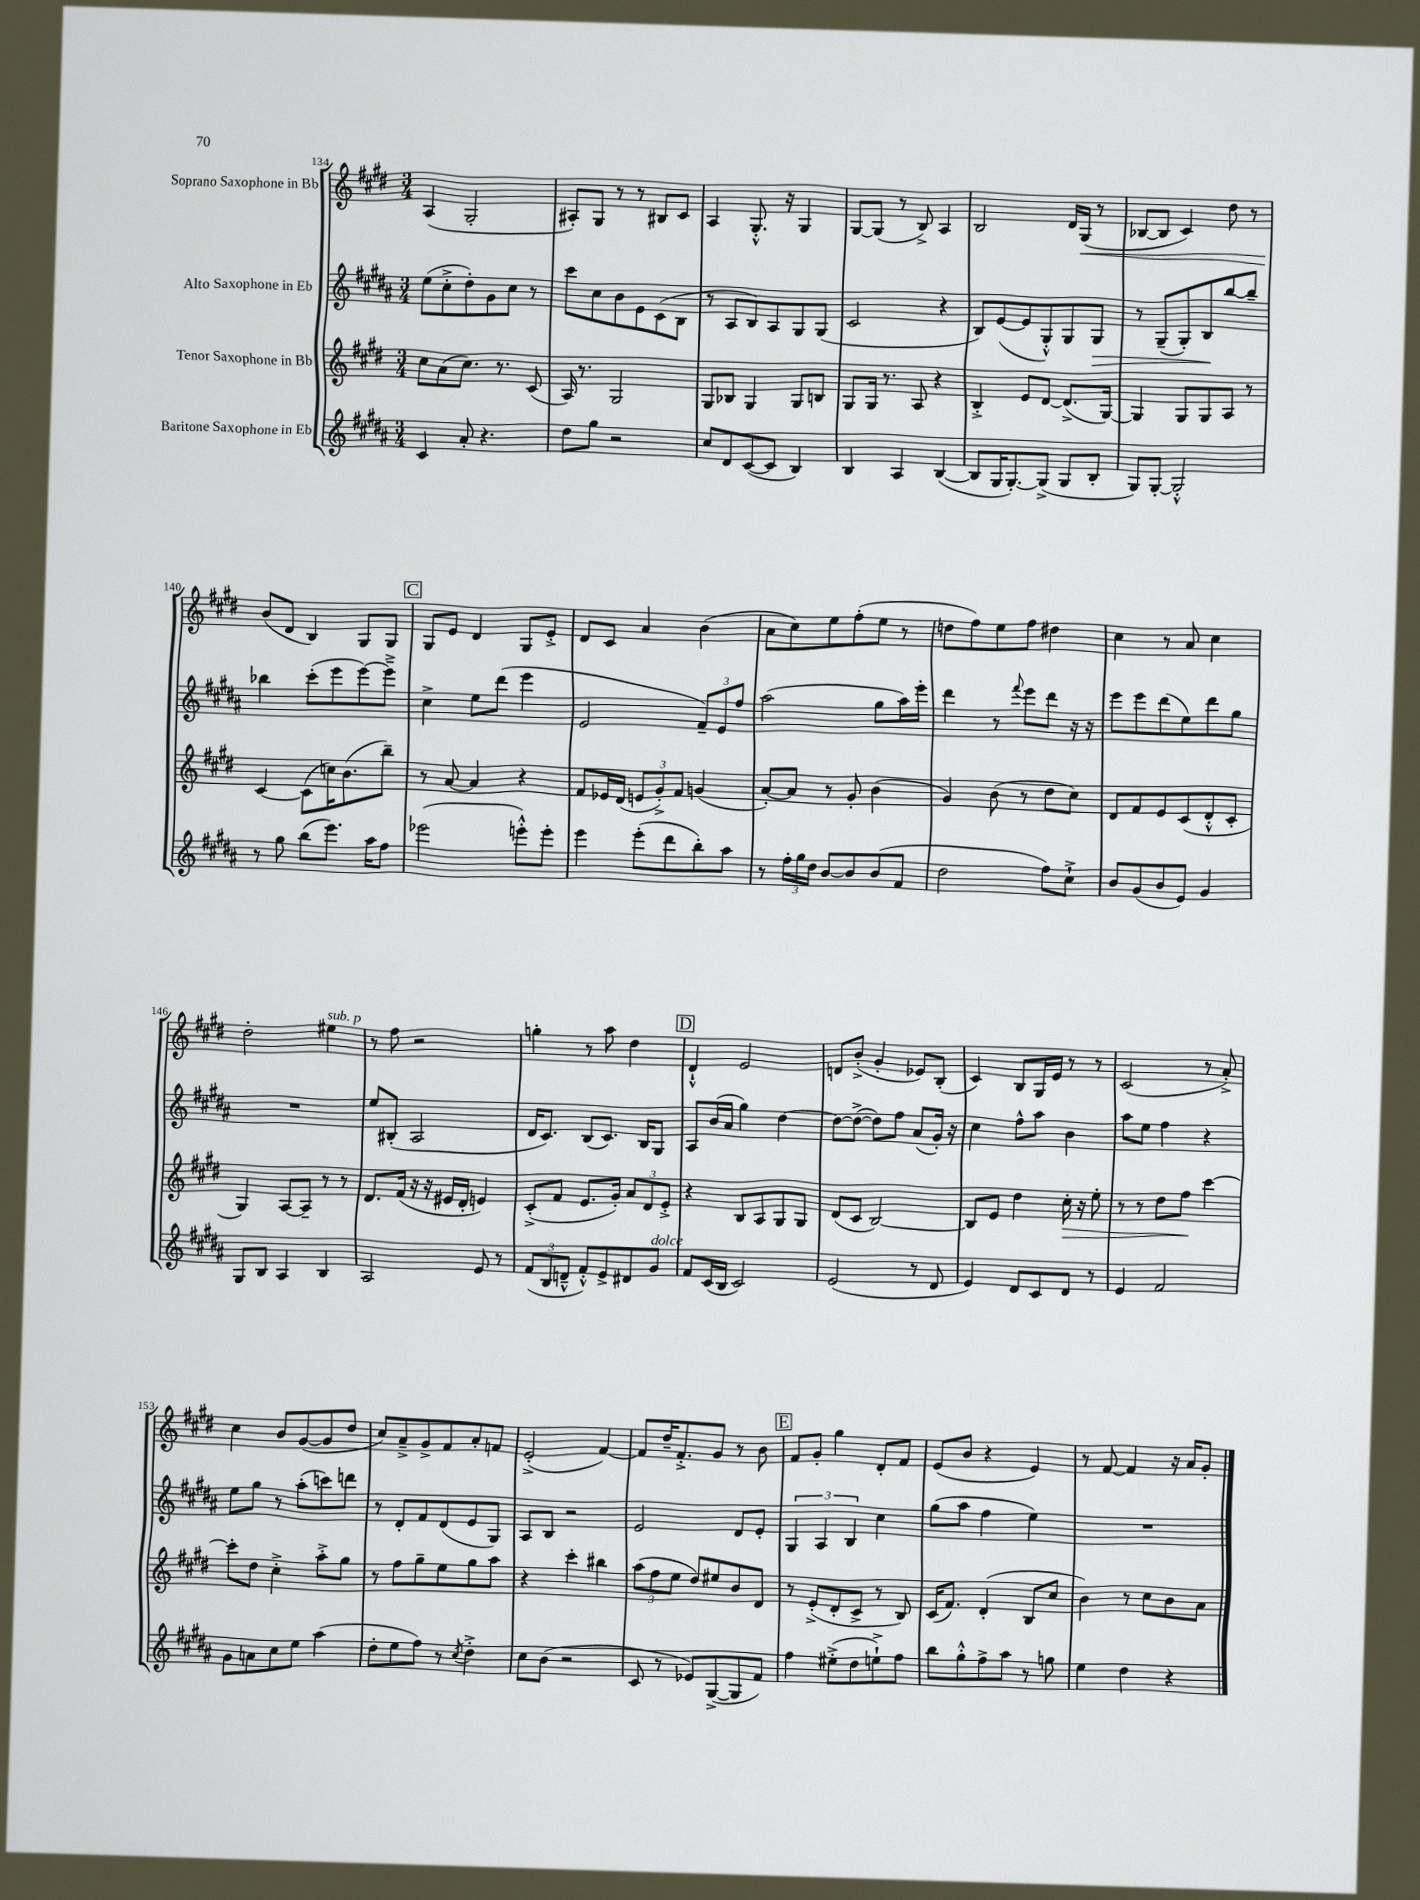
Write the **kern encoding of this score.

**kern	**kern	**kern	**kern
*staff4	*staff3	*staff2	*staff1
*clefG2	*clefG2	*clefG2	*clefG2
*k[f#c#g#d#a#]	*k[f#c#g#d#]	*k[f#c#g#d#a#]	*k[f#c#g#d#]
*M3/4	*M3/4	*M3/4	*M3/4
4c#/	8cc#\L	(8ee\L	(4A/
.	(8a\	8cc#'^\	.
8a#'/	8.cc#\J)	8dd#'\)	2G#'/
4.r	.	8g#\	.
.	8.r	.	.
.	.	8cc#\J	.
.	(8c#/	8r	.
=	=	=	=
8dd#\L	16A/)	8ccc#\L	8A#'/L)
.	8.r	.	.
8gg#\J	.	8cc#\	8G#/J
2r	2G#/	8b\	8r
.	.	8e\	8r
.	.	(8c#\	8B#/L
.	.	8B\J	8c#/J
=	=	=	=
8cc#/L	8G#/L	8r	4A/
8d#/	8B-/J	8A#/L	.
([8c#/	4G#/	8B/)	8.G#'^^/
8c#/]J	.	8A#/	.
.	.	.	16r
4B/)	8G#/L	8G#/	4G#/
.	8B/J	(8G#/J	.
=	=	=	=
4B/	8G#/L	2c#/	[8G#/L
.	16G#/Jk	.	(8G#/]J
.	8.r	.	.
4A#/	.	.	8r
.	8A/	.	8B^/)
([4B/	4r	4r	4A/
=	=	=	=
8B/]L	4B'^/	8B/L)	2B/
16G#/K	.	([8e/	.
[8.G#'/)	.	.	.
.	8e/L	8e/]	.
(8G#^/]J	[8d#/J	8G#'^^/)	.
8G#/L	(8.d#^/]L	8G#/	16d#/LL
.	.	.	(16G#/JJ
8B'/J	.	8G#/J	8r
.	[16G#/Jk)	.	.
=	=	=	=
8G#/L)	4G#/]	8r	[8B-/L
[8G#'/J	.	(8G#~/L	8B-/]J
2G#'^^/]	8G#/L	8G#'/)	4c#/)
.	8G#/	8B/	.
.	8A/J	[8bb/	8dd#\
.	8r	8bb~/]J	8r
=	=	=	=
8r	[4c#/	4bb-\	(8b/L
8gg#\	.	.	8d#/J
(8bb\L	(8c#\]L	(8ccc#'\L	4B/)
8.eee\J)	16cc\K)	8eee\	.
.	(8.b\	.	.
.	.	[8eee\)	8G#/L
16aa#\LK	.	.	.
8ff#\J	8bb~\J)	8eee~^\]J	8G#/J
=	=	=	=
(2eee-\	8r	4cc#^\	8G#/L
.	[8a/	.	8e/J
.	4a/]	8ee\L	4d#/
.	.	(8ddd#\J	.
8eee'^^\L)	4r	4eee\	8G#/L
8eee'\J	.	.	8e'^/J
=	=	=	=
4eee\	8f#/L	2e/	8d#/L
.	16e-/L	.	8c#/J
.	(16d#/JJ	.	.
(8eee'\L	12e/L	.	4a/
.	12g#'^/)	.	.
8ddd#\	.	.	.
.	12f#/J	.	.
8bb'\)	(4g/	12f#~/L)	(4b\
.	.	12e/	.
8aa#\J	.	.	.
.	.	12ff#/J	.
=	=	=	=
8r	[8a'/L)	(2aa#\	8a\L
24ff#'\LL	8a/]J	.	8cc#\)
24gg#\	.	.	.
24dd#\JJ	.	.	.
[8b/L	8r	.	8ee\
8b/]	8g#'/	.	(8ff#'\
(8b/	(4b\	8gg#\L	8ee\J
8f#/J	.	16aa#\L)	8r
.	.	16eee'\JJ	.
=	=	=	=
2dd#\	4g#/)	4ddd#\	8dd\L
.	.	.	8ff#\)
.	(8b\	8r	8ee\
.	.	8qqfff#/	.
.	8r	8eee\L	8ff#\J
8ff#\L)	8dd#\L	8ddd#\J	4dd#\
8cc#`^\J	8cc#\J)	16r	.
.	.	16r	.
=	=	=	=
8b/L	8d#/L	8eee\L	4cc#\
(8g#/	8f#/	8eee\	.
8b/	8e/	(8ddd#\	8r
8e/J)	(8c#/	8ee\)	8a/
4g#/	8d#'^^/	8ddd#\	4cc#\
.	8c#'/J	8gg#\J	.
=	=	=	=
8G#/L	4G#/)	2.r	2dd#'\
8B/J	.	.	.
4A#/	[8A/L	.	.
.	8A~/]J	.	.
4B/	8r	.	4ee#\
.	8r	.	.
=	=	=	=
2A#/	8.d#/L	8ee/L	8r
.	.	(8B#'/J	8ff#\
.	(16f#/Jk	.	.
.	16r	2A#/	2r
.	16r	.	.
.	16e#/LL	.	.
.	16d#'/JJ	.	.
8e/	4e/)	.	.
8r	.	.	.
=	=	=	=
(12f#/L	(8c#'^/L	16d#/LK	4gg'\
.	.	8.c#/J)	.
12B/	.	.	.
.	8f#/J	.	.
12d~^^/J	.	.	.
8f#'^^/L)	8.e/L	(8B/L	8r
8e^/	.	8.c#/J)	8aa\
.	16g#'/Jk)	.	.
8d#/	12a/L	.	4dd#\
.	.	16B/LK	.
.	12d#/	.	.
8g#/J	.	8G#/J	.
.	12e'^/J	.	.
=	=	=	=
8f#/L	4r	8A#/L	4d#`^^/
(16c#/L	.	(16b/L	.
16B/JJ	.	16a#/JJ	.
2c#/)	8B/L	4gg#\)	2e/
.	8A/	.	.
.	8G#/	[4dd#\	.
.	8G#/J	.	.
=	=	=	=
(2e/	(8d#/L	8dd#\_L	8d/L
.	8c#/J	(8dd#^\_J	(8b'^/J
.	[2B/)	8dd#\]L)	4g#'/
.	.	8ff#\J	.
8r	.	(8a#/L	8e-/L)
8d#/	.	16g#'/Jk)	(8B'/J
.	.	16r	.
=	=	=	=
4e/)	8B/]L	4cc#\	4c#/)
.	8e/J	.	.
8d#/L	4dd#\	8ff#^^\L	8B/L
8c#/	.	8aa#\J	16G#/L
.	.	.	16e/JJ
8d#/J	16cc#'\	4b\	8r
.	16r	.	.
8r	8ee'\	.	8r
=	=	=	=
4e/	8r	8aa#\L	(2c#/
.	8r	8ee\J	.
2f#/	8dd#\L	4ff#\	.
.	8ff#\J	.	.
.	[4ccc#\	4r	8r
.	.	.	8a'^/)
=	=	=	=
8g#\L	8ccc#'\]L	8ee\L	4cc#\
8a\	8dd#\J	8gg#\J	.
8cc#\	4cc#'^\	8r	8b/L
8ee\J	.	(8aa#'\L	([8g#/
(4aa#\	8aa'^\L	8ccc\)	8g#/]
.	8gg#\J	8ddd\J	8dd#/J
=	=	=	=
8dd#'\L	8r	8r	8cc#/L)
8ee\	8ff#\L	8d#'/L	8a~^/
8ff#\J)	8gg#~\	8f#/	8g#^/
8r	8ee\	(8d#/	8f#/
8qcc#/	.	.	.
4dd#'^\	8gg#\	8e/	8a'/
.	8aa\J	8G#/J)	8f/J
=	=	=	=
8cc#\L	4r	8A#/L	(2e'^/
(8b\J	.	8B/J	.
2r	4ccc#'\	2r	.
.	4bb#\	.	[4f#/)
=	=	=	=
8c#/	(12aa\L	2e/	8f#/]L
.	12ff#\	.	.
8r	.	.	16dd#~/K
.	12ee\J	.	.
.	.	.	8.f#'^/
8e-/L)	8dd#/L)	.	.
([8G#^/	8ee#/	.	8g#/J
8G#/]	8b/	8d#/L	8r
8f#/J)	8d#/J	8e'/J	8b\
=	=	=	=
4ff#\	8r	6G#/	8f#/L
.	(8e'^/L	.	8g#'/J
.	.	6A#/	.
(8ee#'^\L	8d#'/	.	4gg#\
.	.	6B/	.
8dd#\	8c#^/J	.	.
8ee`^\)	8r	4cc#\	8d#'/L
8ff#\J	8B/)	.	8f#/J
=	=	=	=
8bb\L	(16c#/LK	(8gg#\L	(8e/L
.	8.f#/J)	.	.
8gg#'^^\	.	8aa#\J	8b/J
8ff#^\	(4d#'/	4ff#\	4r
8aa#\J	.	.	.
8r	8B/L	4ee\)	4e/)
8gg\	8cc#/J	.	.
=	=	=	=
4ee\	4b\)	2.r	8r
.	.	.	[8f#/
4dd#\	8r	.	4f#/]
.	8cc#\L	.	.
4r	8b\	.	16r
.	.	.	16a/LK
.	8a\J	.	8g#'/J
==	==	==	==
*-	*-	*-	*-
